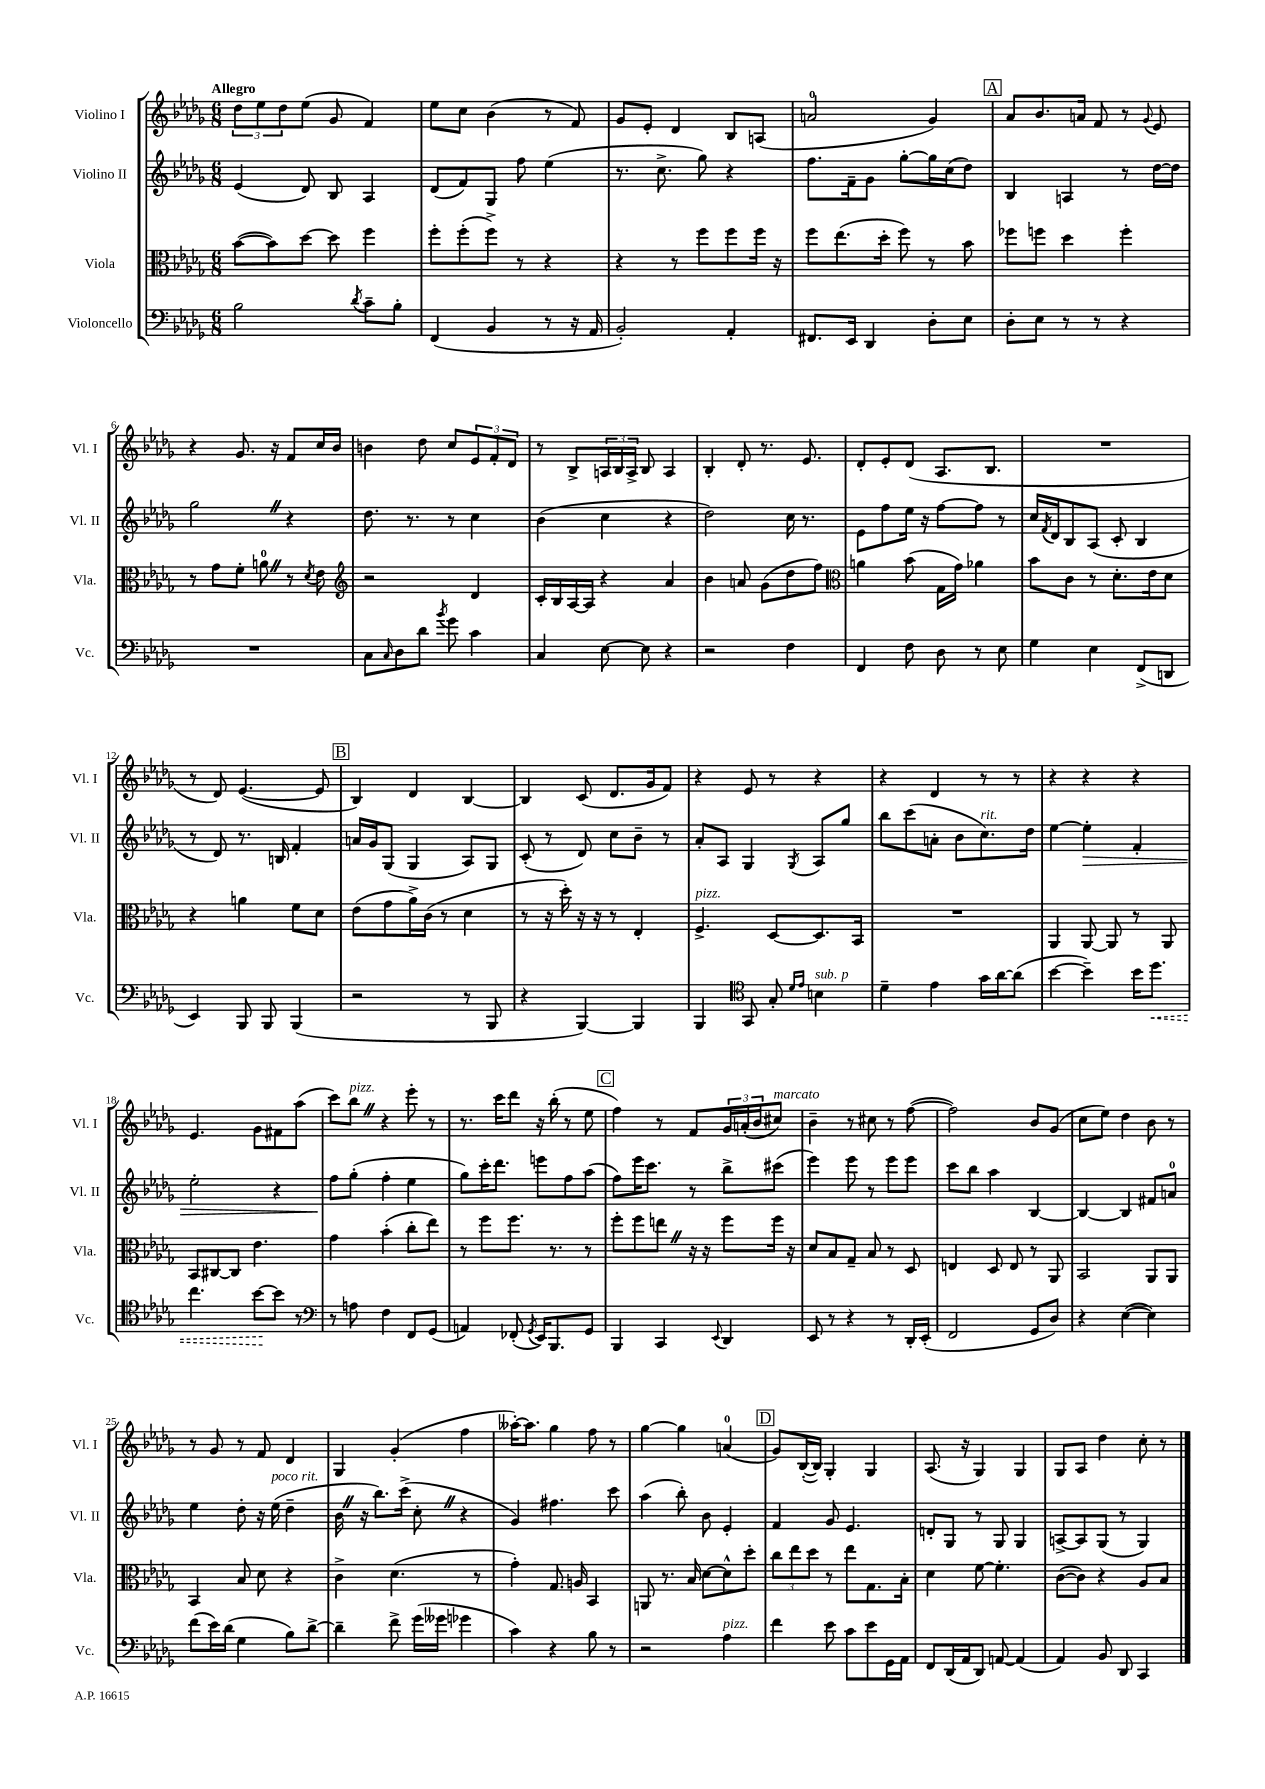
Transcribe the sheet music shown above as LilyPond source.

<<
\new StaffGroup <<
\new Staff = "s0" \with { instrumentName = "Violino I" shortInstrumentName = "Vl. I" } {
    \clef treble \key des \major \numericTimeSignature \time 6/8 \tempo "Allegro"
    \tuplet 3/2 { des''8 ees''8 des''8 } ees''8( ges'8 f'4) |
    ees''8 c''8 bes'4( r8 f'8) |
    ges'8 ees'8-. des'4 bes8 a8( |
    a'2-0 ges'4) |
    \mark \markup { \box "A" } aes'8 bes'8. a'16 f'8 r8 \appoggiatura { ges'8 } ees'8 |
    r4 ges'8. r16 f'8 c''16 bes'16 |
    b'4 des''8 c''8 \tuplet 3/2 { ees'8 f'8-. des'8 } |
    r8 bes8-> \tuplet 3/2 { a16 bes16 a16-> } bes8 a4 |
    bes4-. des'8-. r8. ees'8. |
    des'8-. ees'8-. des'8( aes8. bes8. |
    R2. |
    r8 des'8) ees'4.~( ees'8 |
    \mark \markup { \box "B" } bes4) des'4 bes4~ |
    bes4 c'8( des'8. ges'16 f'8) |
    r4 ees'8 r8 r4 |
    r4 des'4 r8 r8 |
    r4 r4 r4 |
    ees'4. ges'8 fis'8 aes''8( |
    c'''8) bes''8^\markup { \italic "pizz." } \once \override BreathingSign.text = \markup { \musicglyph "scripts.caesura.straight" } \breathe r4 ees'''8-. r8 |
    r8. c'''16 des'''8 r16 bes''16-.( r8 ees''8 |
    \mark \markup { \box "C" } f''4) r8 f'8 \tuplet 3/2 { ges'16 a'16-.( bes'16 } cis''8^\markup { \italic "marcato" }) |
    bes'4-- r8 cis''8 r8 f''8~( |
    f''2) bes'8 ges'8( |
    c''8 ees''8) des''4 bes'8 r8 |
    r8 ges'8 r8 f'8 des'4 |
    ges4 ges'4-.( f''4 |
    aeses''16~-.) aeses''8. ges''4 f''8 r8 |
    ges''4~ ges''4 a'4-0( |
    \mark \markup { \box "D" } ges'8) bes16~-.( bes16) ges4-. ges4 |
    aes8.( r16 ges4) ges4 |
    ges8 aes8 des''4 c''8-. r8 \bar "|." |
}
\new Staff = "s1" \with { instrumentName = "Violino II" shortInstrumentName = "Vl. II" } {
    \clef treble \key des \major \numericTimeSignature \time 6/8
    ees'4( des'8) bes8 aes4 |
    des'8( f'8) ges8 f''8 ees''4( |
    r8. c''8.-> ges''8) r4 |
    f''8. f'16-- ges'8 ges''8~-. ges''16 c''16( des''8) |
    \mark \markup { \box "A" } bes4 a4 r8 des''16~ des''16 |
    ges''2 \once \override BreathingSign.text = \markup { \musicglyph "scripts.caesura.straight" } \breathe r4 |
    des''8. r8. r8 c''4 |
    bes'4( c''4 r4 |
    des''2) c''16 r8. |
    ees'8 f''8 ees''16 r16 f''8~ f''8 r8 |
    c''16 \acciaccatura { f'8 } des'16 bes8 aes8( c'8-. bes4 |
    r8 des'8) r8. b16 f'4-. |
    \mark \markup { \box "B" } a'16 ges'16 ges8( ges4 aes8) ges8 |
    c'8-.( r8 des'8) c''8 bes'8-- r8 |
    aes'8-. aes8 ges4 \acciaccatura { ges8 } aes8 ges''8 |
    bes''8 c'''8( a'8-. bes'8 c''8.^\markup { \italic "rit." }) des''16 |
    ees''4~ ees''4-.\> f'4-. |
    ees''2-. r4 |
    f''8\! ges''8-.( f''4-. ees''4 |
    ges''8) c'''16-. des'''8. e'''8 f''8 aes''8( |
    \mark \markup { \box "C" } f''8) ees'''16 c'''8. r8 bes''8-> cis'''8( |
    ees'''4) ees'''8 r8 ees'''8 ees'''8 |
    c'''8 bes''8 aes''4 bes4~ |
    bes4~ bes4 fis'8 a'8-0 |
    ees''4 des''8-. r16 ees''16^\markup { \italic "poco rit." }( des''4-- |
    bes'16 \once \override BreathingSign.text = \markup { \musicglyph "scripts.caesura.straight" } \breathe r16 bes''8.) c'''16->( c''8-. \once \override BreathingSign.text = \markup { \musicglyph "scripts.caesura.straight" } \breathe r4 |
    ges'4) fis''4. c'''8 |
    aes''4( bes''8-.) bes'8 ees'4-. |
    \mark \markup { \box "D" } f'4 ges'8 ees'4. |
    d'8-. ges8 r8 ges8 ges4 |
    a8~-> a8 ges8( r8 ges4) \bar "|." |
}
\new Staff = "s2" \with { instrumentName = "Viola" shortInstrumentName = "Vla." } {
    \clef alto \key des \major \numericTimeSignature \time 6/8
    bes'8~( bes'8) des''8~ des''8 f''4 |
    f''8-. f''8-.( f''8->) r8 r4 |
    r4 r8 f''8 f''8 f''16 r16 |
    f''8 ees''8.( des''16-. f''8) r8 bes'8 |
    \mark \markup { \box "A" } fes''8 f''8 des''4 f''4-. |
    r8 ges'8 f'8-. a'8-0 \once \override BreathingSign.text = \markup { \musicglyph "scripts.caesura.straight" } \breathe r8 \acciaccatura { des'8 } ees'8 |
    \clef treble r2 des'4 |
    c'16-. bes16 aes16~ aes16 r4 aes'4 |
    bes'4 a'8 ges'8( des''8 f''8) |
    \clef alto a'4 bes'8( ges16 ges'16) aes'4 |
    bes'8 c'8 r8 des'8.-. ees'16 des'8 |
    r4 a'4 f'8 des'8 |
    \mark \markup { \box "B" } ees'8( ges'8 aes'16->) c'16( r8 des'4 |
    r8 r16 des''16-.) r16 r16 r8 ees4-. |
    f4.->^\markup { \italic "pizz." } des8~ des8. bes,16 |
    R2. |
    aes,4 aes,8~ aes,8 r8 aes,8 |
    bes,8 cis8~ cis8 ees'4. |
    ges'4 bes'4-.( c''8-. ees''8) |
    r8 f''8 f''8. r8. r8 |
    \mark \markup { \box "C" } f''8-. f''8 e''8 \once \override BreathingSign.text = \markup { \musicglyph "scripts.caesura.straight" } \breathe r16 r16 f''8 f''16 r16 |
    des'8 bes8 ges8-- bes8 r8 des8 |
    e4 des8 e8 r8 aes,8 |
    bes,2 aes,8 aes,8 |
    bes,4 bes8 des'8 r4 |
    c'4-> des'4.( r8 |
    ges'4-.) ges8. a16 bes,4 |
    a,8 r8. bes16 des'8~ des'8-^ des''8-. |
    \mark \markup { \box "D" } \tuplet 3/2 { c''8 ees''8 des''8 } r8 ees''8 ges8. bes16-. |
    des'4 f'8~ f'4.-. |
    c'8~( c'8) r4 aes8 bes8 \bar "|." |
}
\new Staff = "s3" \with { instrumentName = "Violoncello" shortInstrumentName = "Vc." } {
    \clef bass \key des \major \numericTimeSignature \time 6/8
    bes2 \acciaccatura { des'8 } c'8-- bes8-. |
    f,4( bes,4 r8 r16 aes,16 |
    bes,2-.) aes,4-. |
    fis,8. ees,16 des,4 des8-. ees8 |
    \mark \markup { \box "A" } des8-. ees8 r8 r8 r4 |
    R2. |
    c8 \grace { c16 } des8 des'8 \acciaccatura { bes'8 } ges'8 c'4 |
    c4 ees8~ ees8 r4 |
    r2 f4 |
    f,4 f8 des8 r8 ees8 |
    ges4 ees4 f,8->( d,8 |
    ees,4) bes,,8 bes,,8 bes,,4( |
    \mark \markup { \box "B" } r2 r8 bes,,8 |
    r4 bes,,4~) bes,,4 |
    bes,,4 \clef tenor ges,8 ges8-. \grace { des'16 ees'16 } b4^\markup { \italic "sub. p" } |
    des'4-- ees'4 ges'16 aes'16~ aes'8( |
    bes'4~ bes'4--) bes'16 \once \override Hairpin.style = #'dashed-line des''8.\< |
    c''4. bes'8~\! bes'8 r8 |
    \clef bass r8 a8 f4 f,8 ges,8( |
    a,4) fes,8-.( \acciaccatura { ges,8 } ees,16) bes,,8. ges,8 |
    \mark \markup { \box "C" } bes,,4 c,4 \appoggiatura { ees,8 } des,4 |
    ees,8 r8 r4 r8 des,16-. ees,16-.( |
    f,2 ges,8 des8) |
    r4 ees4~( ees4) |
    f'8( ees'16) des'16( ges4 bes8) des'8~-> |
    des'4-- f'8-> ges'16( geses'16 ges'4 |
    c'4) r4 bes8 r8 |
    r2 aes4^\markup { \italic "pizz." } |
    \mark \markup { \box "D" } f'4 ees'8 c'8 ees'8 ges,16 aes,16 |
    f,8 des,16( aes,16 des,8) a,8~ a,4( |
    aes,4) bes,8 des,8 c,4 \bar "|." |
}
>>
>>
